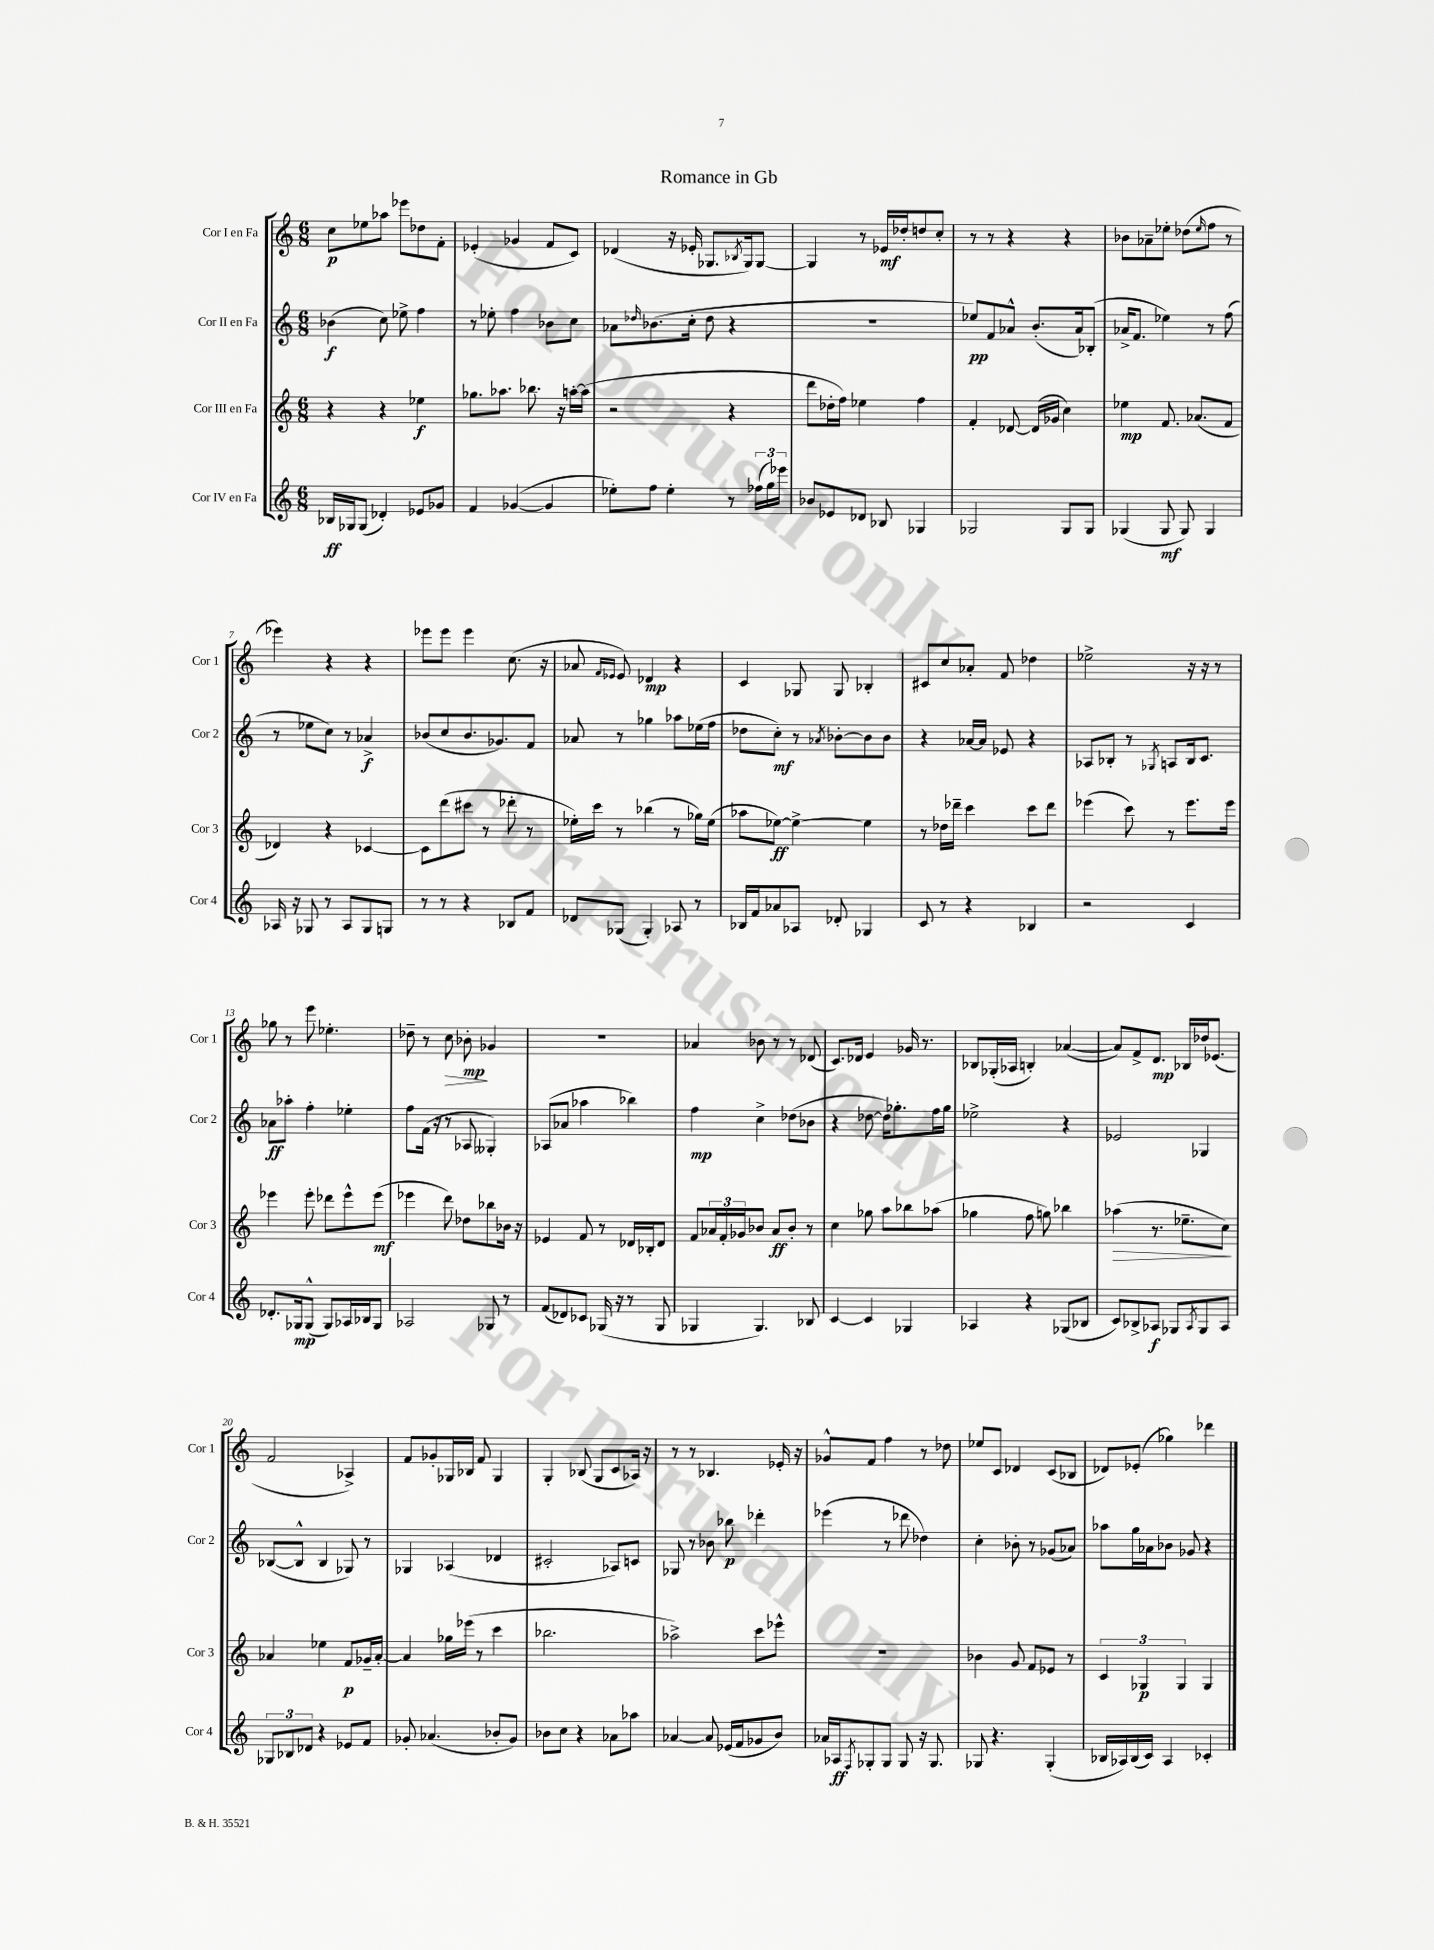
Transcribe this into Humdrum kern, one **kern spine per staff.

**kern	**dynam	**kern	**dynam	**kern	**dynam	**kern	**dynam
*part4	*part4	*part3	*part3	*part2	*part2	*part1	*part1
*staff4	*staff4	*staff3	*staff3	*staff2	*staff2	*staff1	*staff1
*I"Cor IV en Fa	*	*I"Cor III en Fa	*	*I"Cor II en Fa	*	*I"Cor I en Fa	*
*I'Cor 4	*	*I'Cor 3	*	*I'Cor 2	*	*I'Cor 1	*
*clefG2	*	*clefG2	*	*clefG2	*	*clefG2	*
*k[]	*	*k[]	*	*k[]	*	*k[]	*
*M6/8	*	*M6/8	*	*M6/8	*	*M6/8	*
=1	=1	=1	=1	=1	=1	=1	=1
16B-X/LL	ff	4r	.	(4b-X\	f	8cc\L	p
16G-X/J	.	.	.	.	.	.	.
(8G-/J	.	.	.	.	.	8ee-X\	.
4d-X'/)	.	4r	.	8cc\)	.	8aa-X\J	.
.	.	.	.	8ee-X^\	.	8eee-X\L	.
8e-X/L	.	4ee-X\	f	4ff\	.	8dd-X\	.
8g-X/J	.	.	.	.	.	8f'\J	.
=2	=2	=2	=2	=2	=2	=2	=2
4f/	.	8.gg-X\L	.	8r	.	(4e-X'/	.
.	.	.	.	8ee-X'\	.	.	.
.	.	8.aa-X\J	.	.	.	.	.
([4g-X/	.	.	.	4ff\	.	4g-X/	.
.	.	8.bb-X\	.	.	.	.	.
4g-/]	.	.	.	8b-X\L	.	8f/L	.
.	.	16r	.	.	.	.	.
.	.	[16aan'\LL	.	8cc\J	.	8c/J)	.
.	.	(16aa\JJ]	.	.	.	.	.
=3	=3	=3	=3	=3	=3	=3	=3
8ee-X'\L)	.	2r	.	8a-X\L	.	(4d-X/	.
.	.	.	.	16qqdd-X/	.	.	.
8ff\J	.	.	.	(8.b-X\	.	.	.
4ee-'\	.	.	.	.	.	16r	.
.	.	.	.	16cc'\Jk	.	16e-X'/	.
.	.	.	.	8dd-\	.	8.G-X/L	.
8r	.	4r	.	4r	.	.	.
.	.	.	.	.	.	8qB-X/	.
.	.	.	.	.	.	16G-/k)	.
(24ff-X\LL	.	.	.	.	.	[8G-/J	.
24gg\)	.	.	.	.	.	.	.
24eee-X\JJ	.	.	.	.	.	.	.
=4	=4	=4	=4	=4	=4	=4	=4
8b-X/L	.	8ddd\L	.	2.r	.	4G-/]	.
8e-X/	.	16dd-X'\L	.	.	.	.	.
.	.	16ff\JJ)	.	.	.	.	.
8d-X/J	.	4ee-X\	.	.	.	8r	.
8B-X/	.	.	.	.	.	16e-X/LL	mf
.	.	.	.	.	.	16dd-X'/J	.
4G-X/	.	4ff\	.	.	.	8ddn/	.
.	.	.	.	.	.	8cc'/J	.
=5	=5	=5	=5	=5	=5	=5	=5
2G-X/	.	4f'/	.	8ee-X/L)	pp	8r	.
.	.	.	.	8f/	.	8r	.
.	.	[8d-X/	.	8a-X^^/J	.	4r	.
.	.	(16d-/LL]	.	(8.b'/L	.	.	.
.	.	16g-X/JJ	.	.	.	.	.
8G-/L	.	4cc\)	.	.	.	4r	.
.	.	.	.	16a-/k)	.	.	.
8G-/J	.	.	.	(8B-X'/J	.	.	.
=6	=6	=6	=6	=6	=6	=6	=6
(4G-X/	.	4ee-X\	mp	16a-X^/KL	.	8b-X\L	.
.	.	.	.	8.f/J	.	.	.
.	.	.	.	.	.	8a-X~\	.
8G-/	mf	8.f/	.	4ee-X\)	.	8ee-X'\J	.
8G-/)	.	.	.	.	.	(8dd-X\L	.
.	.	(8.a-X/L	.	.	.	.	.
.	.	.	.	.	.	16qqee-/	.
4G-/	.	.	.	8r	.	8ff\J	.
.	.	8f/J	.	(8ff\	.	8r	.
!!LO:LB:g=z
=7	=7	=7	=7	=7	=7	=7	=7
16A-X/	.	4d-X/)	.	8r	.	4eee-X\)	.
16r	.	.	.	.	.	.	.
8G-X/	.	.	.	8ee-X\L	.	.	.
8r	.	4r	.	8cc\J)	.	4r	.
8A-/L	.	.	.	8r	.	.	.
8G-/	.	[4c-X/	.	4a-X^/	f	4r	.
8Gn/J	.	.	.	.	.	.	.
=8	=8	=8	=8	=8	=8	=8	=8
8r	.	8c-\L]	.	(8b-X/L	.	8eee-X\L	.
8r	.	(8ddd\	.	8cc/	.	8eee-\J	.
4r	.	8ccc#X\J	.	8.b-/	.	4eee-\	.
.	.	8r	.	.	.	.	.
.	.	.	.	8.g-X/)	.	.	.
8B-X/L	.	8ddd-X'\	.	.	.	(8.cc\	.
8f/J	.	8r	.	8f/J	.	.	.
.	.	.	.	.	.	16r	.
=9	=9	=9	=9	=9	=9	=9	=9
8d-X/L	.	16ee-X'\LL)	.	8a-X/	.	8a-X/	.
.	.	16ccc\JJ	.	.	.	.	.
.	.	.	.	.	.	16qqf/LL	.
.	.	.	.	.	.	16qqe-X/JJ	.
(8G-X/J	.	8r	.	8r	.	8e-/)	.
4G-'/)	.	(4bb-X\	.	4gg-X\	.	4d-X/	mp
8A-X/	.	8r	.	8aa-X\L	.	4r	.
8r	.	16gg-X\LL)	.	(16ee-X\L	.	.	.
.	.	(16ee-\JJ	.	16ff\JJ	.	.	.
=10	=10	=10	=10	=10	=10	=10	=10
16B-X/LL	.	8aa-X\L	.	8dd-X\L	.	4c/	.
16f/J	.	.	.	.	.	.	.
8a-X/	.	[8ee-X\J)	ff	8cc'\J)	mf	.	.
8A-X/J	.	4ee-^\_	.	8r	.	8G-X/	.
.	.	.	.	8qa-X/	.	.	.
8d-X'/	.	.	.	[8b-X'\L	.	8G-/	.
4G-X/	.	4ee-\]	.	8b-\]	.	4B-X'/	.
.	.	.	.	8b-\J	.	.	.
=11	=11	=11	=11	=11	=11	=11	=11
8c/	.	8r	.	4r	.	8c#X/L	.
8r	.	16dd-X\LL	.	.	.	8cc/	.
.	.	16ddd-X~\JJ	.	.	.	.	.
4r	.	4ccc\	.	[16a-X/LL	.	8a-X'/J	.
.	.	.	.	16a-/JJ]	.	.	.
.	.	.	.	8e-X/	.	8f/	.
4B-X/	.	8ccc\L	.	4r	.	4dd-X\	.
.	.	8ddd-\J	.	.	.	.	.
=12	=12	=12	=12	=12	=12	=12	=12
2r	.	(4eee-X\	.	8A-X/L	.	2ee-X^\	.
.	.	.	.	8B-X'/J	.	.	.
.	.	8ccc\)	.	8r	.	.	.
.	.	.	.	8qG-X/	.	.	.
.	.	8r	.	8An/L	.	.	.
4c/	.	8.eee-\L	.	16B-/k	.	16r	.
.	.	.	.	8.c/J	.	16r	.
.	.	.	.	.	.	8r	.
.	.	16eee-\Jk	.	.	.	.	.
!!LO:LB:g=z
=13	=13	=13	=13	=13	=13	=13	=13
8.d-X'/L	.	4eee-X\	.	8a-X\L	ff	8gg-X\	.
.	.	.	.	8aa-X'\J	.	8r	.
16G-X/k	mp	.	.	.	.	.	.
(8G-^^/J	.	8eee-'\	.	4ff'\	.	8eee\	.
8G-/L)	.	8ddd-X\L	.	.	.	4.ee-X'\	.
16A-X/L	.	8eee-^^\	.	4ee-X'\	.	.	.
16B-X/J	.	.	.	.	.	.	.
8G-/J	.	(8eee-\J	mf	.	.	.	.
=14	=14	=14	=14	=14	=14	=14	=14
2A-X/	.	4eee-X\	.	8ff\L	.	8dd-X~\	.
.	.	.	.	(16f\Jk	.	8r	.
.	.	.	.	16r	.	.	.
!	!	!	!	!	!	!	!LO:HP:b
.	.	8ddd\)	.	8r	.	8cc\	>
.	.	8dd-X\L	.	8A-X/	.	8b-X'\	mp
8G-X/	.	8bb-X\	.	4G--X'/)	.	4g-X/	]
8r	.	16b-X\Jk	.	.	.	.	.
.	.	16r	.	.	.	.	.
=15	=15	=15	=15	=15	=15	=15	=15
(8f/L	.	4e-X/	.	(8A-X/L	.	2.r	.
8d-X/)	.	.	.	8a-X/J	.	.	.
8c-X/J	.	8f/	.	4aa-X\	.	.	.
(16G-X/	.	8r	.	.	.	.	.
16r	.	.	.	.	.	.	.
8r	.	16d-X/LL	.	4bb-X\)	.	.	.
.	.	16B-X'/J	.	.	.	.	.
8G-/	.	8d-/J	.	.	.	.	.
=16	=16	=16	=16	=16	=16	=16	=16
4G-X/	.	8f/L	.	4ff\	mp	4a-X/	.
.	.	24a-X/L	.	.	.	.	.
.	.	24f'/	.	.	.	.	.
.	.	24g-X/J	.	.	.	.	.
4.G-/)	.	8b-X/J	.	4cc^\	.	8b-X\	.
.	.	8a-/L	ff	.	.	8r	.
.	.	8b-'/J	.	(8dd-X\L	.	8r	.
8B-X/	.	8r	.	8b-X\J	.	(8d-X/	.
=17	=17	=17	=17	=17	=17	=17	=17
[4c/	.	4cc\	.	4r	.	8.c/L)	.
.	.	.	.	.	.	16d-X/Jk	.
4c/]	.	8gg-X\	.	[8dd-X\	.	4e/	.
.	.	8aa\L	.	16dd-\KL])	.	.	.
.	.	.	.	8.gg-X'\	.	.	.
4G-X/	.	8bb-X\	.	.	.	16g-X/	.
.	.	.	.	.	.	8.r	.
.	.	(8aa-X\J	.	16ff\L	.	.	.
.	.	.	.	16gg-\JJ	.	.	.
=18	=18	=18	=18	=18	=18	=18	=18
4A-X/	.	4gg-X\	.	2ee-X^\	.	8B-X/L	.
.	.	.	.	.	.	(16G-X'/L	.
.	.	.	.	.	.	16A-X/JJ	.
4r	.	8ff\	.	.	.	4Bn'/)	.
.	.	8ggn\)	.	.	.	.	.
(8G-X/L	.	4bb-X\	.	4r	.	([4a-X/	.
8B-X/J	.	.	.	.	.	.	.
=19	=19	=19	=19	=19	=19	=19	=19
!	!	!	!LO:HP:b	!	!	!	!
8c/L)	.	(4aa-X\	>	2e-X/	.	8a-/L])	.
8B-X^/	.	.	.	.	.	8f^/	.
8A-X/J	f	8.r	.	.	.	8.d/J	mp
8G-X/L	.	.	.	.	.	.	.
.	.	8.ee-X~\L	.	.	.	16B-X/LL	.
8qA-/	.	.	.	.	.	.	.
8G-/	.	.	.	4G-X/	.	16dd-X/J	.
.	.	.	.	.	.	(8.e-X/J	.
8A-/J	.	8cc\J)	.	.	.	.	.
.	.	.	]	.	.	.	.
!!LO:LB:g=z
=20	=20	=20	=20	=20	=20	=20	=20
12G-X/L	.	4a-X/	.	([8B-X/L	.	2f/	.
12B-X/	.	.	.	.	.	.	.
.	.	.	.	8B-^^/J]	.	.	.
12d-X/J	.	.	.	.	.	.	.
4r	.	4ee-X\	.	4B-/	.	.	.
8e-X/L	.	8f/L	p	8G-X/)	.	4A-X^/)	.
8f/J	.	16g-X~/L	.	8r	.	.	.
.	.	[16a-'/JJ	.	.	.	.	.
=21	=21	=21	=21	=21	=21	=21	=21
8g-X'/	.	4a-/]	.	4G-X/	.	8f/L	.
(4.a-X/	.	.	.	.	.	8g-X'/	.
.	.	16gg-X\LL	.	(4A-X/	.	16G-X/L	.
.	.	(16eee-X\JJ	.	.	.	16B-X/JJ	.
.	.	8r	.	.	.	8f/	.
8b-X'/L	.	4ccc\	.	4d-X/	.	4G-/	.
8g-/J)	.	.	.	.	.	.	.
=22	=22	=22	=22	=22	=22	=22	=22
8b-X\L	.	2.bb-X\	.	2c#X'/	.	4G'/	.
8cc\J	.	.	.	.	.	.	.
4r	.	.	.	.	.	(8B-X/	.
.	.	.	.	.	.	8G/L	.
8a-X\L	.	.	.	8A-X/L)	.	8c/	.
8aa-X\J	.	.	.	8cn/J	.	16A-X/Jk)	.
.	.	.	.	.	.	16r	.
=23	=23	=23	=23	=23	=23	=23	=23
[4a-X/	.	2aa-X^\)	.	8G-X/	.	8r	.
.	.	.	.	8r	.	8r	.
8a-/]	.	.	.	8b-X\	.	4.B-X/	.
(16e-X/LL	.	.	.	8bb-X\	p	.	.
16f/J	.	.	.	.	.	.	.
8g-X/	.	8ccc\L	.	4ddd-X'\	.	.	.
8b/J)	.	8eee-X^^\J	.	.	.	16e-X'/	.
.	.	.	.	.	.	16r	.
=24	=24	=24	=24	=24	=24	=24	=24
16a-X/LL	.	2.r	.	(4eee-X\	.	8g-X^^/L	.
16A-X/J	ff	.	.	.	.	.	.
8qF/	.	.	.	.	.	.	.
8G-X'/	.	.	.	.	.	8f/J	.
8G-/J	.	.	.	8r	.	4ff\	.
8G-/	.	.	.	8ddd-X\	.	.	.
16r	.	.	.	4dd-X\)	.	8r	.
8.G-/	.	.	.	.	.	.	.
.	.	.	.	.	.	8dd-X\	.
=25	=25	=25	=25	=25	=25	=25	=25
8G-X/	.	4b-X\	.	4cc'\	.	8ee-X/L	.
4.r	.	.	.	.	.	8c/J	.
.	.	8g/	.	8b-X'\	.	4d-X/	.
.	.	8f/L	.	8r	.	.	.
(4G-'/	.	8e-X/J	.	(8g-X/L	.	(8c/L	.
.	.	8r	.	8a-X/J)	.	8B-X/J	.
=26	=26	=26	=26	=26	=26	=26	=26
16B-X/LL	.	6c/	.	8aa-X\L	.	8d-X/L)	.
16A-X/)	.	.	.	.	.	.	.
(16B-/	.	.	.	16gg\L	.	(8e-X'/J	.
.	.	6G-X/	p	.	.	.	.
16c/JJ)	.	.	.	16a-X\J	.	.	.
4A-/	.	.	.	8b-X\J	.	4gg-X\)	.
.	.	6G-/	.	.	.	.	.
.	.	.	.	8g-X/	.	.	.
4c-X'/	.	4G-/	.	4r	.	4ddd-X\	.
==	==	==	==	==	==	==	==
*-	*-	*-	*-	*-	*-	*-	*-
